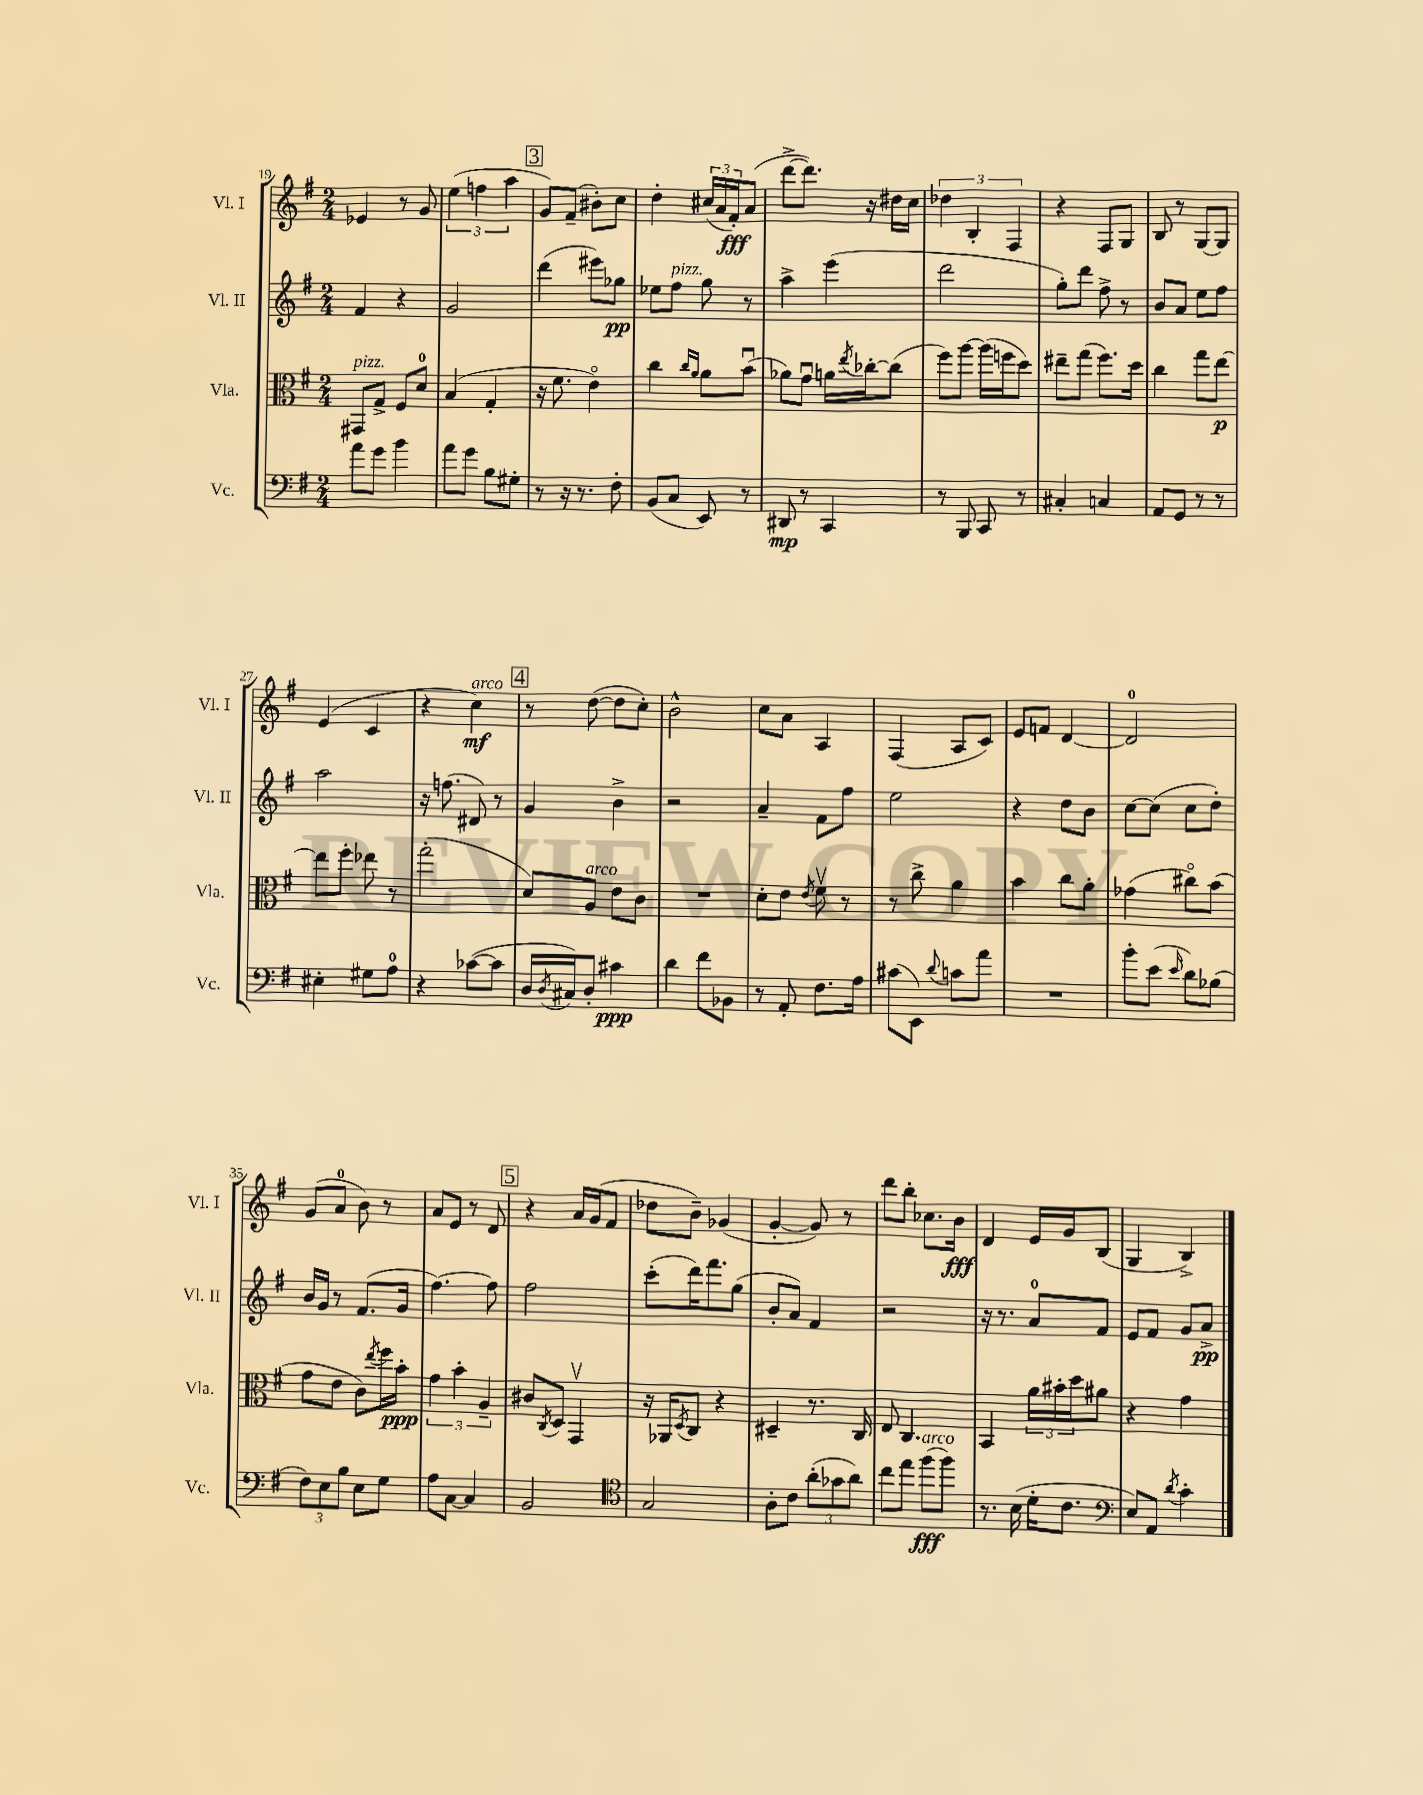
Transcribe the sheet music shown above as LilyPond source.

<<
\new StaffGroup <<
\new Staff = "s0" \with { instrumentName = "Vl. I" shortInstrumentName = "Vl. I" } {
    \clef treble \key g \major \numericTimeSignature \time 2/4
    ees'4 r8 g'8 |
    \tuplet 3/2 { e''4( f''4 a''4 } |
    \mark \markup { \box "3" } g'8) fis'8--( bis'8-.) c''8 |
    d''4-. \tuplet 3/2 { cis''16( a'16 fis'16-.\fff) } a'8( |
    d'''8~-> d'''8.) r16 dis''16 c''16 |
    \tuplet 3/2 { des''4 b4-. fis4 } |
    r4 fis8 g8 |
    b8 r8 g8~ g8 |
    e'4( c'4 |
    r4 c''4\mf^\markup { \italic "arco" }) |
    \mark \markup { \box "4" } r8 d''8~( d''8 c''8-.) |
    b'2-^ |
    c''8 a'8 a4 |
    fis4( a8 c'8) |
    e'8 f'8 d'4~ |
    d'2-0 |
    g'8( a'8-0 b'8) r8 |
    a'8 e'8 r8 d'8 |
    \mark \markup { \box "5" } r4 a'16 g'16( fis'8 |
    des''8 b'8--) ges'4( |
    g'4~-. g'8) r8 |
    d'''8 b''8-. ces''8. b'16\fff |
    d'4 e'16 g'16 b8( |
    g4 b4->) \bar "|." |
}
\new Staff = "s1" \with { instrumentName = "Vl. II" shortInstrumentName = "Vl. II" } {
    \clef treble \key g \major \numericTimeSignature \time 2/4
    fis'4 r4 |
    g'2 |
    \mark \markup { \box "3" } d'''4( eis'''8) ges''8\pp |
    ees''8 fis''8^\markup { \italic "pizz." } g''8 r8 |
    a''4-> e'''4( |
    d'''2 |
    g''8-.) d'''8 fis''8-> r8 |
    b'8 a'8 e''8 fis''8 |
    a''2 |
    r16 f''8.( dis'8) r8 |
    \mark \markup { \box "4" } g'4 b'4-> |
    r2 |
    a'4-- fis'8 fis''8 |
    e''2 |
    r4 d''8 b'8 |
    c''8~ c''8( c''8 d''8-.) |
    b'16 g'16 r8 fis'8.( g'16 |
    fis''4.~) fis''8 |
    \mark \markup { \box "5" } fis''2 |
    c'''8-.( d'''16) fis'''8. g''8( |
    b'8-. a'8) fis'4 |
    r2 |
    r16 r8. a'8-0 fis'8 |
    e'8 fis'8 g'8 a'8->\pp \bar "|." |
}
\new Staff = "s2" \with { instrumentName = "Vla." shortInstrumentName = "Vla." } {
    \clef alto \key g \major \numericTimeSignature \time 2/4
    gis,8^\markup { \italic "pizz." } g8-> fis8 d'8-0 |
    b4( g4-. |
    \mark \markup { \box "3" } r16 fis'8. e'4\flageolet) |
    c''4 \grace { c''16 a'16 } a'8 b'8\downbow( |
    aes'8) g'8\downbow a'16 \acciaccatura { e''8 } ces''16~-. ces''8( |
    fis''8) a''8~ a''16( f''16 d''8) |
    eis''8-- g''8( fis''8.) d''16 |
    c''4 g''8 e''8~\p |
    e''8 fis''8-. ees''8 r8 |
    g''2-.( |
    \mark \markup { \box "4" } d'8) a8^\markup { \italic "arco" } e'8 c'8 |
    R2 |
    d'8-. e'8 \acciaccatura { e'8 } fis'8\upbow r8 |
    r8 c''8-> a'4 |
    b'4 c''8 a'8-. |
    ges'4( cis''8\flageolet) b'8( |
    g'8 e'8 c'8) \acciaccatura { e''8 } fis''16 b'16-.\ppp |
    \tuplet 3/2 { g'4 b'4-. a4-- } |
    \mark \markup { \box "5" } cis'8 \acciaccatura { c8 } d8 g,4\upbow |
    r16 aes,16 \acciaccatura { d8 } c8 r4 |
    dis4-- r8. c16 |
    e8 c4. |
    b,4 \tuplet 3/2 { a'16 bis'16-. d''16 } ais'8 |
    r4 g'4 \bar "|." |
}
\new Staff = "s3" \with { instrumentName = "Vc." shortInstrumentName = "Vc." } {
    \clef bass \key g \major \numericTimeSignature \time 2/4
    a'8 g'8 b'4 |
    a'8 g'8 b8 gis8-. |
    \mark \markup { \box "3" } r8 r16 r8. fis8-. |
    b,8( c8 e,8) r8 |
    dis,8\mp r8 c,4 |
    r8 b,,8 c,8 r8 |
    cis4-. c4 |
    a,8 g,8 r8 r8 |
    eis4-. gis8 a8-0 |
    r4 ces'8~( ces'8 |
    \mark \markup { \box "4" } d16 \acciaccatura { d8 } cis16) d8-. cis'4\ppp |
    d'4 fis'8 bes,8 |
    r8 a,8-. fis8. a16 |
    cis'8( e,8) \appoggiatura { d'8 } c'8 a'8 |
    R2 |
    b'8-. e'8( \grace { e'16 } d'8) bes8( |
    \tuplet 3/2 { fis8) e8 b8 } e8 g8 |
    a8 c8~ c4 |
    \mark \markup { \box "5" } b,2 |
    \clef tenor g2 |
    a8-. c'8 \tuplet 3/2 { a'8-.( ges'8 a'8) } |
    c''8 e''8 fis''8\fff^\markup { \italic "arco" }( fis''8) |
    r8. b16( d'16-. c'8. |
    \clef bass e8) a,8 \acciaccatura { d'8 } c'4-. \bar "|." |
}
>>
>>
\layout { \context { \Score currentBarNumber = #19 } }
